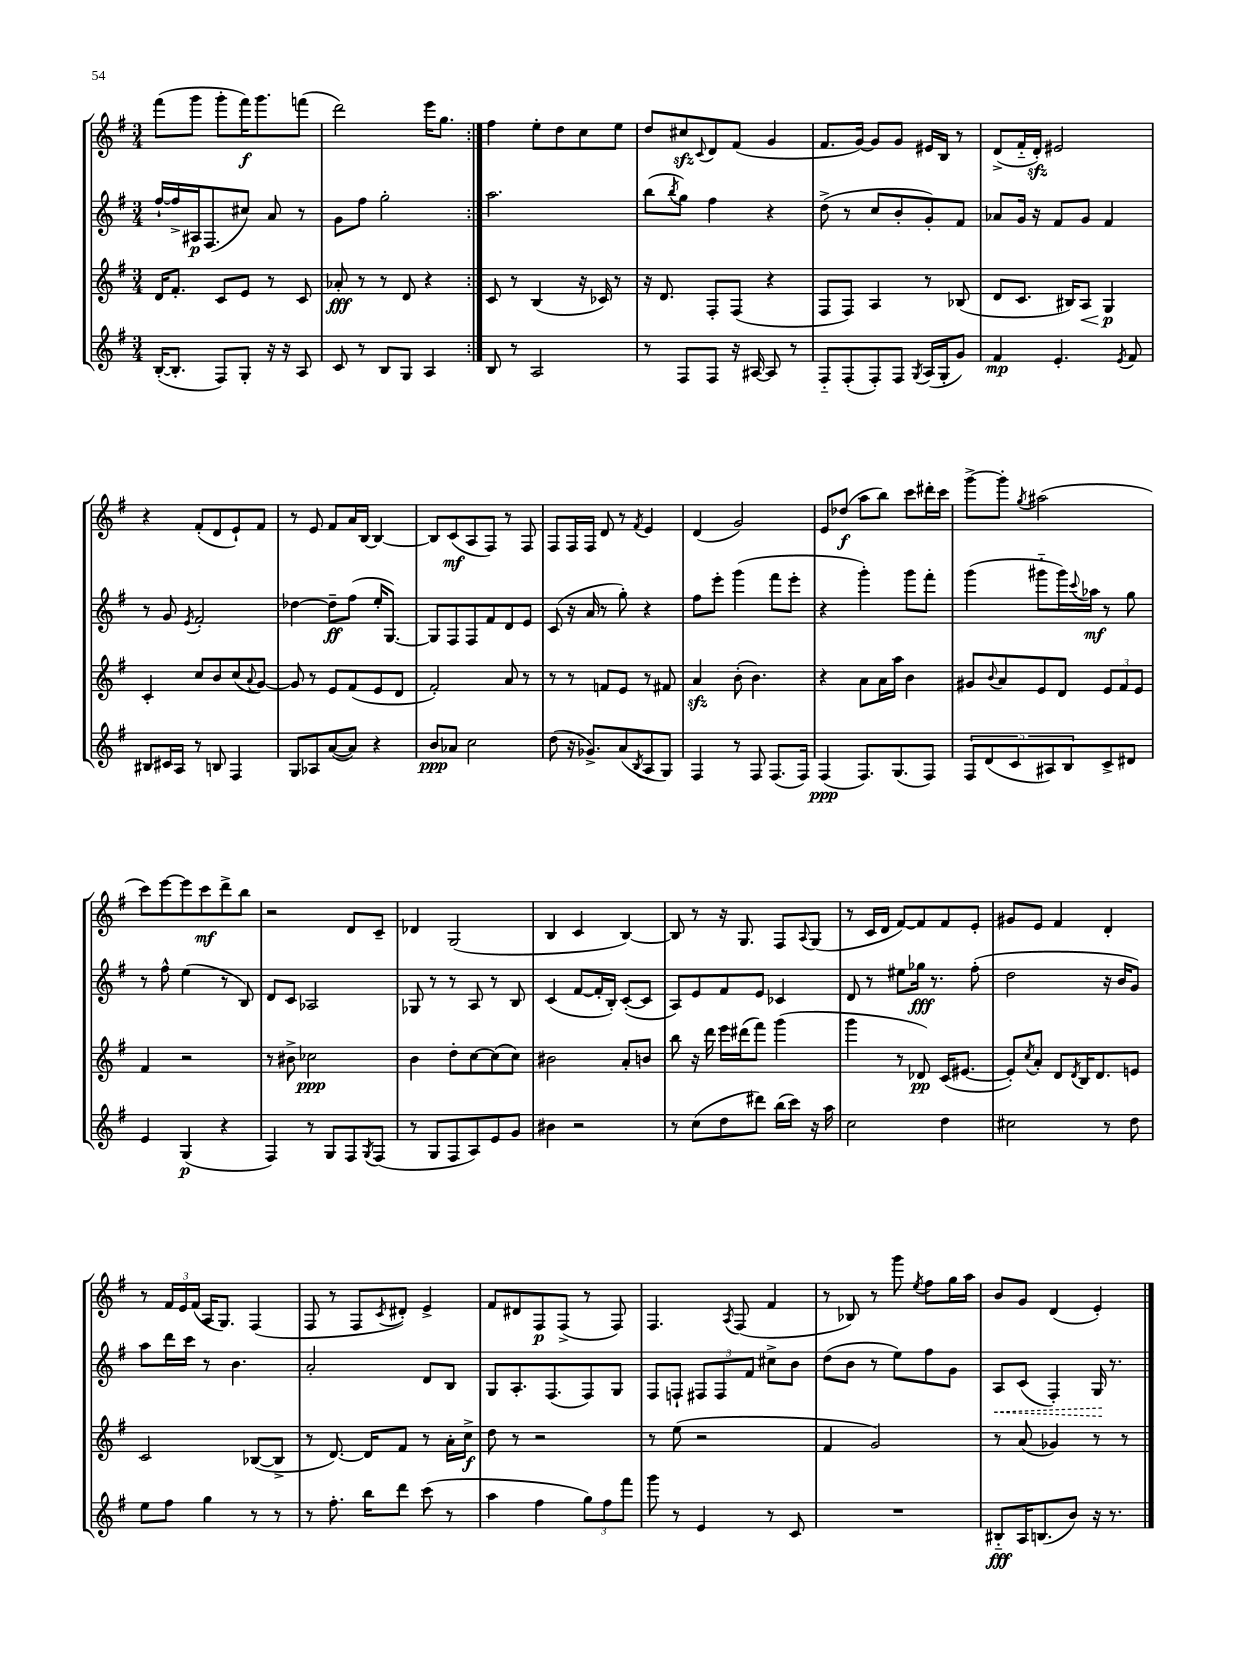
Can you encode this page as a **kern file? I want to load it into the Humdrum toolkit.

**kern	**dynam	**kern	**dynam	**kern	**dynam	**kern	**dynam
*part4	*part4	*part3	*part3	*part2	*part2	*part1	*part1
*staff4	*staff4	*staff3	*staff3	*staff2	*staff2	*staff1	*staff1
*clefG2	*	*clefG2	*	*clefG2	*	*clefG2	*
*k[f#]	*	*k[f#]	*	*k[f#]	*	*k[f#]	*
*M3/4	*	*M3/4	*	*M3/4	*	*M3/4	*
=67	=67	=67	=67	=67	=67	=67	=67
([16B'/KL	.	16d/KL	.	[16ff#`/LL	.	(8fff#\L	.
8.B'/J]	.	8.f#'/J	.	16ff#^/]	.	.	.
.	.	.	.	16A#X/J	p	8ggg\J	.
.	.	.	.	(8.F#/	.	.	.
8F#/L)	.	8c/L	.	.	.	8ggg'\L	.
8G'/J	.	8e/J	.	8cc#X/J)	.	16fff#\K)	f
.	.	.	.	.	.	8.ggg\	.
16r	.	8r	.	8a/	.	.	.
16r	.	.	.	.	.	.	.
8A/	.	8c/	.	8r	.	(8fffn\J	.
=68	=68	=68	=68	=68	=68	=68	=68
8c/	.	8a-X'/	fff	8g\L	.	2ddd\)	.
8r	.	8r	.	8ff#\J	.	.	.
8B/L	.	8r	.	2gg'\	.	.	.
8G/J	.	8d/	.	.	.	.	.
4A/	.	4r	.	.	.	16eee\KL	.
.	.	.	.	.	.	8.gg\J	.
=69:|!	=69:|!	=69:|!	=69:|!	=69:|!	=69:|!	=69:|!	=69:|!
8B/	.	8c/	.	2.aa\	.	4ff#\	.
8r	.	8r	.	.	.	.	.
2A/	.	(4B/	.	.	.	8ee'\L	.
.	.	.	.	.	.	8dd\	.
.	.	16r	.	.	.	8cc\	.
.	.	16c-X/)	.	.	.	.	.
.	.	8r	.	.	.	8ee\J	.
=70	=70	=70	=70	=70	=70	=70	=70
8r	.	16r	.	(8bb\L	.	8dd/L	.
.	.	8.d/	.	.	.	.	.
.	.	.	.	8qbb/	.	.	.
8F#/L	.	.	.	8gg\J)	.	8cc#Xzz/	.
.	.	.	.	.	.	8qqc/	.
8F#/J	.	8F#'/L	.	4ff#\	.	8d/	.
16r	.	(8F#/J	.	.	.	(8f#/J	.
[16A#X/	.	.	.	.	.	.	.
8A#/]	.	4r	.	4r	.	4g/	.
8r	.	.	.	.	.	.	.
=71	=71	=71	=71	=71	=71	=71	=71
8F#/L	.	8F#/L	.	(8dd^\	.	8.f#/L	.
(8F#'/	.	8F#/J)	.	8r	.	.	.
.	.	.	.	.	.	[16g/Jk)	.
8F#'/)	.	4A/	.	8cc/L	.	8g/L]	.
8F#/J	.	.	.	8b'/	.	8g/J	.
8qG/	.	.	.	.	.	.	.
(16A/LL	.	8r	.	8g'/)	.	16e#X/LL	.
16G'/J	.	.	.	.	.	16B/JJ	.
8g/J)	.	(8B-X/	.	8f#/J	.	8r	.
=72	=72	=72	=72	=72	=72	=72	=72
4f#/	mp	8d/L	.	8a-X/L	.	(8d^/L	.
.	.	8.c/J	.	16g/Jk	.	16f#/L	.
.	.	.	.	16r	.	16dzz'/JJ)	.
4.e'/	.	.	.	8f#/L	.	2e#X/	.
.	.	16B#X/KL)	.	.	.	.	.
!	!	!	!LO:HP:b	!	!	!	!
.	.	8A/J	<	8g/J	.	.	.
.	.	4G/	p	4f#/	.	.	.
8qe/	.	.	.	.	.	.	.
8f#/	.	.	.	.	.	.	.
.	.	.	[	.	.	.	.
!!LO:LB:g=z
=73	=73	=73	=73	=73	=73	=73	=73
8B#X/L	.	4c'/	.	8r	.	4r	.
16c#X/L	.	.	.	8g/	.	.	.
16A/JJ	.	.	.	.	.	.	.
.	.	.	.	8qe/	.	.	.
8r	.	8cc/L	.	2f#'/	.	(8f#'/L	.
8Bn/	.	8b/	.	.	.	8d/	.
4F#/	.	(8cc/	.	.	.	8e`/)	.
.	.	8qqa/	.	.	.	.	.
.	.	[8g/J)	.	.	.	8f#/J	.
=74	=74	=74	=74	=74	=74	=74	=74
8G/L	.	8g/]	.	[4dd-X\	.	8r	.
8A-X/	.	8r	.	.	.	8e/	.
([8a/	.	8e/L	.	8dd-~\L]	ff	8f#/L	.
8a/J])	.	(8f#/	.	(8ff#\J	.	16a/L	.
.	.	.	.	.	.	[16B/JJ	.
4r	.	8e/	.	16ee'/KL	.	4B/_	.
.	.	.	.	[8.G/J)	.	.	.
.	.	8d/J	.	.	.	.	.
=75	=75	=75	=75	=75	=75	=75	=75
8b/L	ppp	2f#'/)	.	8G/L]	.	8B/L]	.
8a-X/J	.	.	.	8F#/	.	(8c/	mf
2cc\	.	.	.	8F#/	.	8A/	.
.	.	.	.	8f#/	.	8F#/J)	.
.	.	8a/	.	8d/	.	8r	.
.	.	8r	.	8e/J	.	8F#/	.
=76	=76	=76	=76	=76	=76	=76	=76
(8dd\	.	8r	.	(8c/	.	8F#/L	.
16r	.	8r	.	16r	.	16F#/L	.
8.g-X^/L)	.	.	.	16a/	.	16F#/JJ	.
.	.	8fn/L	.	8r	.	8d/	.
(8a/	.	8e/J	.	8gg'\)	.	8r	.
8qB/	.	.	.	.	.	8qf#/	.
8A/	.	8r	.	4r	.	4e/	.
8G/J)	.	8f#X/	.	.	.	.	.
=77	=77	=77	=77	=77	=77	=77	=77
4F#/	.	4azz/	.	8ff#\L	.	(4d/	.
.	.	.	.	8eee'\J	.	.	.
8r	.	(8b'\	.	(4ggg\	.	2g/)	.
8F#/	.	4.b\)	.	.	.	.	.
(8.F#/L	.	.	.	8fff#\L	.	.	.
.	.	.	.	8eee'\J	.	.	.
16F#/Jk)	.	.	.	.	.	.	.
=78	=78	=78	=78	=78	=78	=78	=78
(4F#/	ppp	4r	.	4r	.	8e/L	.
.	.	.	.	.	.	(8dd-X/J	f
8.F#/L)	.	8a\L	.	4ggg'\)	.	8aa\L	.
.	.	16a\L	.	.	.	8bb\J)	.
(8.G/	.	16aa\JJ	.	.	.	.	.
.	.	4b\	.	8ggg\L	.	8ccc\L	.
8F#/J)	.	.	.	8fff#'\J	.	16ddd#X'\L	.
.	.	.	.	.	.	16ccc\JJ	.
=79	=79	=79	=79	=79	=79	=79	=79
10F#/L	.	8g#X/L	.	(4ggg\	.	[8ggg^\L	.
(10d/	.	.	.	.	.	.	.
.	.	8qqb/	.	.	.	.	.
.	.	8a/	.	.	.	8ggg'\J]	.
10c/	.	.	.	.	.	.	.
.	.	.	.	.	.	8qgg/	.
.	.	8e/	.	8ggg#X\L	.	(2aa#X\	.
10A#X/)	.	.	.	.	.	.	.
.	.	8d/J	.	16ggg#\L)	.	.	.
10B/	.	.	.	.	.	.	.
.	.	.	.	8qqccc/	.	.	.
.	.	.	.	16aa-X\JJ	mf	.	.
8c^/	.	12e/L	.	8r	.	.	.
.	.	12f#/	.	.	.	.	.
8d#X/J	.	.	.	8gg\	.	.	.
.	.	12e/J	.	.	.	.	.
!!LO:LB:g=z
=80	=80	=80	=80	=80	=80	=80	=80
4e/	.	4f#/	.	8r	.	8ccc\L)	.
.	.	.	.	8ff#^^\	.	[8eee\	.
(4G/	p	2r	.	(4ee\	.	8eee\]	.
.	.	.	.	.	.	8ccc\	mf
4r	.	.	.	8r	.	8ddd^\	.
.	.	.	.	8B/)	.	8bb\J	.
=81	=81	=81	=81	=81	=81	=81	=81
4F#/)	.	8r	.	8d/L	.	2r	.
.	.	8b#X^\	.	8c/J	.	.	.
8r	.	2cc-X\	ppp	2A-X/	.	.	.
8G/L	.	.	.	.	.	.	.
8F#/	.	.	.	.	.	8d/L	.
8qG/	.	.	.	.	.	.	.
(8F#/J	.	.	.	.	.	8c~/J	.
=82	=82	=82	=82	=82	=82	=82	=82
8r	.	4b\	.	8G-X/	.	4d-X/	.
8G/L	.	.	.	8r	.	.	.
8F#/	.	8dd'\L	.	8r	.	(2G/	.
8A/)	.	[8cc\	.	8A/	.	.	.
8e/	.	(8cc\]	.	8r	.	.	.
8g/J	.	8cc\J)	.	8B/	.	.	.
=83	=83	=83	=83	=83	=83	=83	=83
4b#X\	.	2b#X\	.	(4c/	.	4B/	.
2r	.	.	.	[8f#/L	.	4c/	.
.	.	.	.	16f#'/L]	.	.	.
.	.	.	.	16B'/JJ)	.	.	.
.	.	8a'/L	.	([8c'/L	.	[4B/)	.
.	.	8bn/J	.	8c/J]	.	.	.
=84	=84	=84	=84	=84	=84	=84	=84
8r	.	8bb\	.	8A/L)	.	8B/]	.
(8cc\L	.	16r	.	8e/	.	8r	.
.	.	16ddd\	.	.	.	.	.
8dd\	.	16eee\LL	.	8f#/	.	16r	.
.	.	(16ddd#X\J	.	.	.	8.G/	.
8ddd#X\J)	.	8fff#\J)	.	8e/J	.	.	.
(16bb\LL	.	(4ggg\	.	4c-X/	.	8F#/L	.
16ccc\JJ)	.	.	.	.	.	.	.
.	.	.	.	.	.	8qqA/	.
16r	.	.	.	.	.	(8G/J	.
16aa\	.	.	.	.	.	.	.
=85	=85	=85	=85	=85	=85	=85	=85
2cc\	.	4ggg\	.	8d/	.	8r	.
.	.	.	.	8r	.	16c/LL	.
.	.	.	.	.	.	16d/JJ	.
.	.	8r	.	8ee#X\L	.	[8f#/L)	.
.	.	8d-X/)	pp	16gg-X\Jk	fff	8f#/]	.
.	.	.	.	8.r	.	.	.
4dd\	.	(16c/KL	.	.	.	8f#/	.
.	.	[8.e#X/J	.	.	.	.	.
.	.	.	.	(8ff#'\	.	8e'/J	.
=86	=86	=86	=86	=86	=86	=86	=86
2cc#X\	.	8e#'/L])	.	2dd\	.	8g#X/L	.
.	.	8qcc/	.	.	.	.	.
.	.	8a'/J	.	.	.	8e/J	.
.	.	8d/L	.	.	.	4f#/	.
.	.	8qd/	.	.	.	.	.
.	.	16B/K	.	.	.	.	.
.	.	8.d/	.	.	.	.	.
8r	.	.	.	16r	.	4d'/	.
.	.	.	.	16b/KL	.	.	.
8dd\	.	8en/J	.	8g/J)	.	.	.
!!LO:LB:g=z
=87	=87	=87	=87	=87	=87	=87	=87
8ee\L	.	2c/	.	8aa\L	.	8r	.
8ff#\J	.	.	.	16ddd\L	.	24f#/LL	.
.	.	.	.	.	.	24e/	.
.	.	.	.	16ccc\JJ	.	.	.
.	.	.	.	.	.	(24f#/JJ	.
4gg\	.	.	.	8r	.	16A/KL	.
.	.	.	.	.	.	8.G/J)	.
.	.	.	.	4.b\	.	.	.
8r	.	([8B-X/L	.	.	.	(4F#/	.
8r	.	8B-^/J]	.	.	.	.	.
=88	=88	=88	=88	=88	=88	=88	=88
8r	.	8r	.	2a'/	.	8F#/	.
8.ff#'\	.	[8.d/)	.	.	.	8r	.
.	.	.	.	.	.	8F#/L	.
16bb\KL	.	16d/KL]	.	.	.	.	.
.	.	.	.	.	.	8qc/	.
8ddd\J	.	8f#/J	.	.	.	8d#X'/J)	.
(8ccc\	.	8r	.	8d/L	.	4e^/	.
8r	.	16a'\LL	.	8B/J	.	.	.
.	.	16cc^\JJ	f	.	.	.	.
=89	=89	=89	=89	=89	=89	=89	=89
4aa\	.	8dd\	.	8G/L	.	8f#/L	.
.	.	8r	.	8.A'/	.	8d#X/	.
4ff#\	.	2r	.	.	.	8F#/	p
.	.	.	.	(8.F#/	.	.	.
.	.	.	.	.	.	(8F#^/J	.
12gg\L)	.	.	.	8F#/)	.	8r	.
12ff#\	.	.	.	.	.	.	.
.	.	.	.	8G/J	.	8F#/)	.
12fff#\J	.	.	.	.	.	.	.
=90	=90	=90	=90	=90	=90	=90	=90
8ggg\	.	8r	.	8F#/L	.	4.F#/	.
8r	.	(8ee\	.	8Fn`/J	.	.	.
4e/	.	2r	.	12F#X/L	.	.	.
.	.	.	.	12F#/	.	.	.
.	.	.	.	.	.	8qA/	.
.	.	.	.	.	.	(8F#/	.
.	.	.	.	12f#/J	.	.	.
8r	.	.	.	8cc#X^\L	.	4f#/	.
8c/	.	.	.	8b\J	.	.	.
=91	=91	=91	=91	=91	=91	=91	=91
2.r	.	4f#/	.	(8dd\L	.	8r	.
.	.	.	.	8b\J	.	8B-X/)	.
.	.	2g/)	.	8r	.	8r	.
.	.	.	.	8ee\L)	.	8ggg\	.
.	.	.	.	.	.	8qee/	.
.	.	.	.	8ff#\	.	8ff#\L	.
.	.	.	.	8g\J	.	16gg\L	.
.	.	.	.	.	.	16aa\JJ	.
=92	=92	=92	=92	=92	=92	=92	=92
!	!	!	!	!	!LO:HP:b	!	!
8B#X/L	fff	8r	.	8A/L	<	8b/L	.
16A/K	.	(8a/	.	(8c/J	.	8g/J	.
(8.Bn/	.	.	.	.	.	.	.
.	.	4g-X/)	.	4F#'/)	.	(4d/	.
8b/J)	.	.	.	.	.	.	.
16r	.	8r	.	16G/	.	4e'/)	.
8.r	.	.	.	8.r	[	.	.
.	.	8r	.	.	.	.	.
==	==	==	==	==	==	==	==
*-	*-	*-	*-	*-	*-	*-	*-
